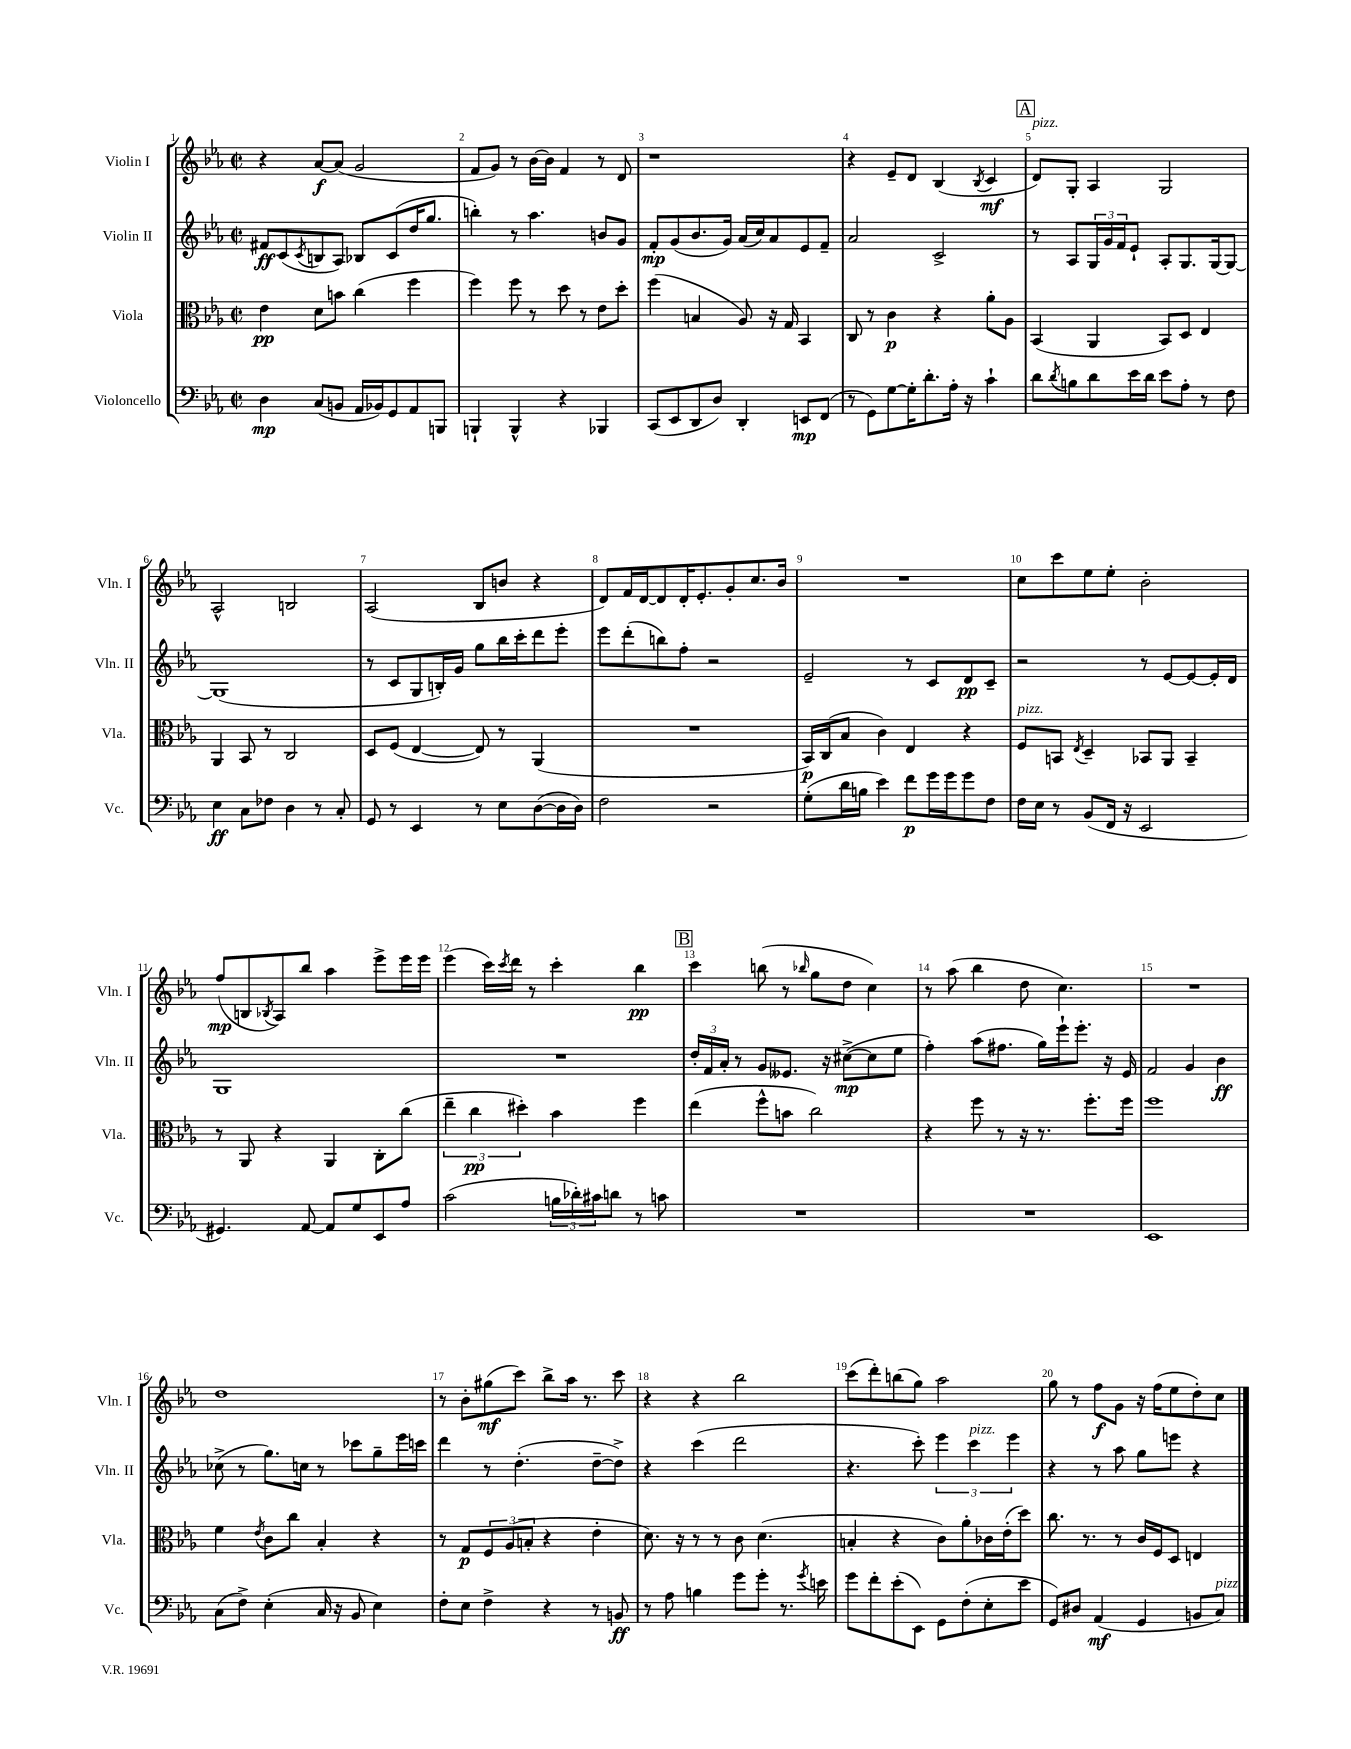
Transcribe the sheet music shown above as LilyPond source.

<<
\new StaffGroup <<
\new Staff = "s0" \with { instrumentName = "Violin I" shortInstrumentName = "Vln. I" } {
    \clef treble \key ees \major \defaultTimeSignature \time 2/2
    r4 aes'8~\f aes'8( g'2 |
    f'8 g'8) r8 bes'16~ bes'16 f'4 r8 d'8 |
    r1 |
    r4 ees'8-- d'8 bes4( \acciaccatura { bes8 } c'4\mf |
    \mark \markup { \box "A" } d'8^\markup { \italic "pizz." }) g8-. aes4 g2 |
    aes2-^ b2 |
    aes2( bes8 b'8 r4 |
    d'8) f'16 d'16~ d'8 d'16-. ees'8.-. g'8-. c''8. bes'16 |
    R1 |
    c''8 c'''8 ees''8 ees''8-. bes'2-. |
    f''8\mp( b8 \acciaccatura { bes8 } aes8) bes''8 aes''4 ees'''8-> ees'''16 ees'''16 |
    ees'''4( c'''16) \acciaccatura { c'''8 } d'''16 r8 c'''4-. bes''4\pp |
    \mark \markup { \box "B" } c'''4 b''8( r8 \grace { bes''16 } g''8 d''8 c''4) |
    r8 aes''8( bes''4 d''8 c''4.) |
    R1 |
    d''1 |
    r8 bes'8-. gis''8\mf( c'''8) bes''8-> aes''16 r8. c'''8 |
    r4 r4 bes''2 |
    c'''8( d'''8-.) b''8( g''8) aes''2 |
    g''8 r8 f''8\f g'8 r16 f''16( ees''8 d''8-.) c''8 \bar "|." |
}
\new Staff = "s1" \with { instrumentName = "Violin II" shortInstrumentName = "Vln. II" } {
    \clef treble \key ees \major \defaultTimeSignature \time 2/2
    fis'8\ff c'8( \acciaccatura { c'8 } b8 aes8) bes8 c'8( d''16 g''8. |
    b''4-.) r8 aes''4. b'8 g'8 |
    f'8-.\mp g'8( bes'8. g'16) aes'16( c''16) aes'8 ees'8 f'8-- |
    aes'2 c'2-> |
    \mark \markup { \box "A" } r8 aes8 \tuplet 3/2 { g16 g'16 f'16 } ees'8-! aes8-. g8. g16~ g8~ |
    g1( |
    r8 c'8 g8 b16-.) g'16 g''8 bes''16 c'''16-. d'''8 ees'''8-. |
    ees'''8 d'''8-.( b''8) f''8-. r2 |
    ees'2-- r8 c'8 d'8\pp c'8-- |
    r2 r8 ees'8~ ees'8~ ees'16-. d'16 |
    g1 |
    R1 |
    \mark \markup { \box "B" } \tuplet 3/2 { d''16-. f'16 aes'16-. } r8 g'8 eeses'8. r16 cis''8~->\mp( cis''8 ees''8 |
    f''4-.) aes''8( fis''8. g''16) ees'''16-! ees'''8.-. r16 ees'16 |
    f'2 g'4 bes'4\ff |
    ces''8->( r8 g''8.) c''16 r8 ces'''8 g''8-- ees'''16 c'''16 |
    d'''4 r8 d''4.-.( d''8~-- d''8->) |
    r4 c'''4( d'''2 |
    r4. c'''8-.) \tuplet 3/2 { ees'''4 c'''4^\markup { \italic "pizz." } ees'''4 } |
    r4 r8 aes''8 g''8 e'''8 r4 \bar "|." |
}
\new Staff = "s2" \with { instrumentName = "Viola" shortInstrumentName = "Vla." } {
    \clef alto \key ees \major \defaultTimeSignature \time 2/2
    ees'4\pp d'8 b'8 c''4( f''4 |
    f''4) f''8 r8 d''8 r8 ees'8 d''8-. |
    f''4( b4 aes8) r16 g16 bes,4 |
    c8 r8 c'4\p r4 aes'8-. aes8 |
    \mark \markup { \box "A" } bes,4( aes,4 bes,8) d8 ees4 |
    aes,4 bes,8 r8 c2 |
    d8 f8( ees4~ ees8) r8 aes,4( |
    R1 |
    bes,16\p) c16( bes8 c'4) ees4 r4 |
    f8^\markup { \italic "pizz." } b,8 \acciaccatura { ees8 } d4-- bes,8 aes,8 bes,4-- |
    r8 aes,8 r4 aes,4 c8-. c''8( |
    \tuplet 3/2 { ees''4-- c''4\pp dis''4-.) } bes'4 f''4 |
    \mark \markup { \box "B" } ees''4( f''8-^ b'8 c''2) |
    r4 f''8 r8 r16 r8. f''8.-. f''16 |
    f''1 |
    f'4 \acciaccatura { ees'8 } c'8 c''8 bes4-. r4 |
    r8 g8\p \tuplet 3/2 { f8 aes8( b8-. } r4 ees'4-. |
    d'8.) r16 r8 r8 c'8 d'4.( |
    b4-. r4 c'8) aes'8-. ces'16 ees'16-.( d''8) |
    c''8. r8. r8 c'16 f16 d8 e4 \bar "|." |
}
\new Staff = "s3" \with { instrumentName = "Violoncello" shortInstrumentName = "Vc." } {
    \clef bass \key ees \major \defaultTimeSignature \time 2/2
    d4\mp c8( b,8 aes,16 bes,16) g,8 aes,8 b,,8 |
    b,,4-! b,,4-^ r4 bes,,4 |
    c,8( ees,8 d,8 d8) d,4-. e,8\mp f,8( |
    r8 g,8) g8~ g16-. d'8.-. aes16-. r16 c'4-! |
    \mark \markup { \box "A" } d'8 \acciaccatura { d'8 } b8 d'8 ees'16 d'16 ees'8 aes8-. r8 f8 |
    ees4\ff c8 fes8 d4 r8 c8-. |
    g,8 r8 ees,4 r8 ees8 d8~( d16 d16) |
    f2 r2 |
    g8-.( d'16 b16 ees'4) f'8\p g'16 g'16 g'8 f8 |
    f16 ees16 r8 bes,8( f,16 r16 ees,2 |
    gis,4.) aes,8~ aes,8 g8 ees,8 aes8 |
    c'2( \tuplet 3/2 { b16 des'16-.) cis'16 } d'8 r8 c'8 |
    \mark \markup { \box "B" } R1 |
    R1 |
    ees,1 |
    c8( f8->) ees4-.( c16 r16 bes,8 ees4) |
    f8-. ees8 f4-> r4 r8 b,8\ff |
    r8 aes8 b4 g'8 g'8-. r8. \acciaccatura { g'8 } e'16 |
    g'8 f'8-. ees'8-.( ees,8) g,8 f8-.( ees8-. ees'8 |
    g,8) dis8 aes,4\mf( g,4 b,8 c8^\markup { \italic "pizz." }) \bar "|." |
}
>>
>>
\layout { \context { \Score \override BarNumber.break-visibility = ##(#f #t #t) barNumberVisibility = #all-bar-numbers-visible } }
